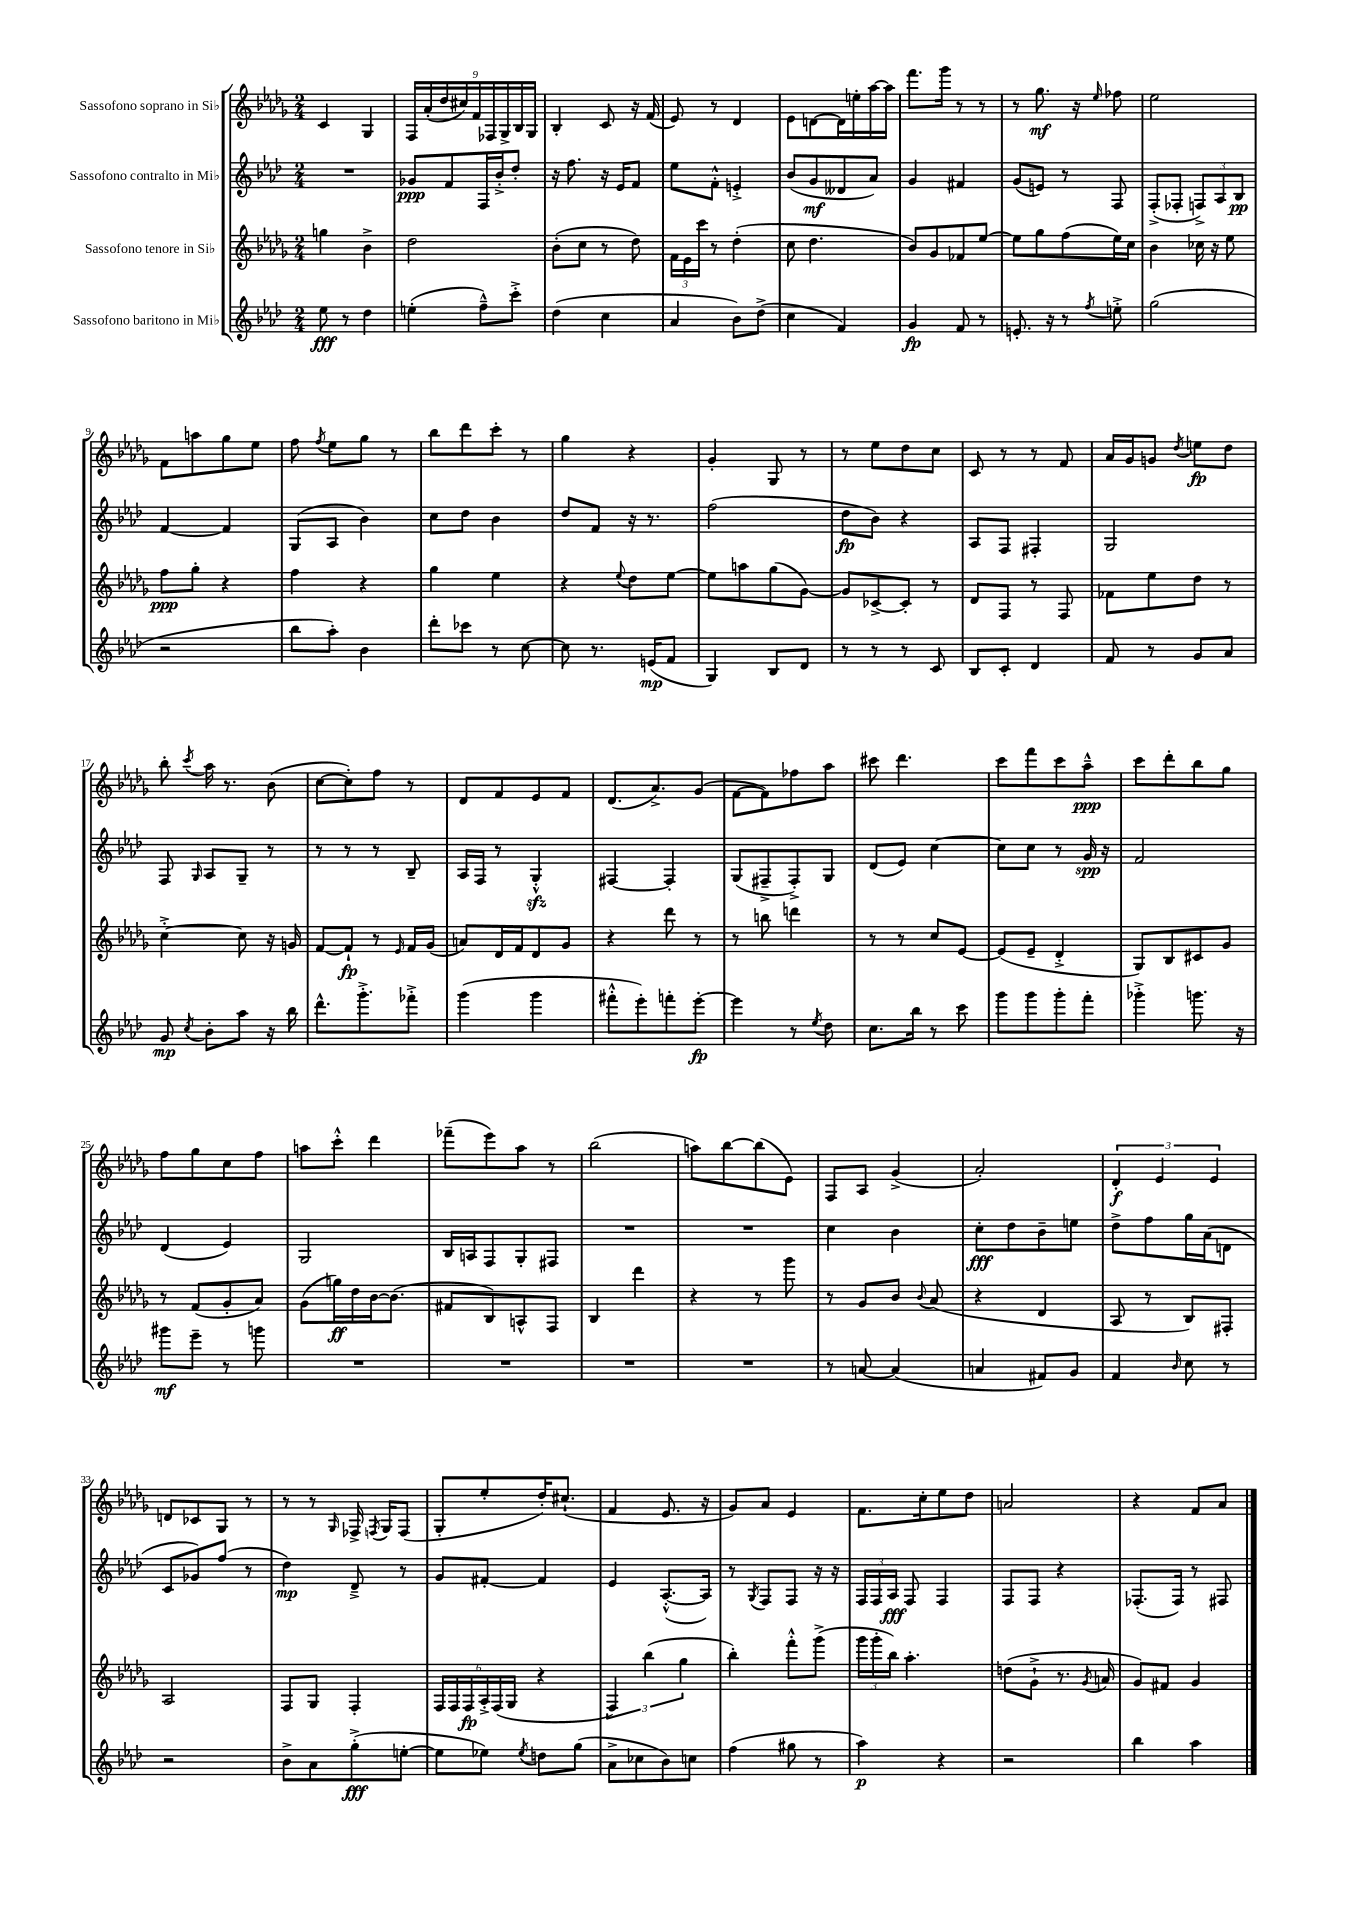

**kern	**dynam	**kern	**dynam	**kern	**dynam	**kern	**dynam
*part4	*part4	*part3	*part3	*part2	*part2	*part1	*part1
*staff4	*staff4	*staff3	*staff3	*staff2	*staff2	*staff1	*staff1
*I"Sassofono baritono in Mi♭	*	*I"Sassofono tenore in Si♭	*	*I"Sassofono contralto in Mi♭	*	*I"Sassofono soprano in Si♭	*
*clefG2	*	*clefG2	*	*clefG2	*	*clefG2	*
*k[b-e-a-d-]	*	*k[b-e-a-d-g-]	*	*k[b-e-a-d-]	*	*k[b-e-a-d-g-]	*
*M2/4	*	*M2/4	*	*M2/4	*	*M2/4	*
=1	=1	=1	=1	=1	=1	=1	=1
8ee-\	fff	4ggn\	.	2r	.	4c/	.
8r	.	.	.	.	.	.	.
4dd-\	.	4b-^\	.	.	.	4G-/	.
=2	=2	=2	=2	=2	=2	=2	=2
(4een'\	.	2dd-\	.	8g-X/L	ppp	18F/LL	.
.	.	.	.	.	.	(18a-'/	.
.	.	.	.	.	.	18dd-/	.
.	.	.	.	8f/	.	.	.
.	.	.	.	.	.	18cc#X/)	.
.	.	.	.	.	.	18f/	.
8ff~^^\L)	.	.	.	16F/L	.	.	.
.	.	.	.	.	.	18F-X/	.
.	.	.	.	16b-'^/J	.	.	.
.	.	.	.	.	.	18G-^/	.
8ccc'^\J	.	.	.	8dd-'/J	.	.	.
.	.	.	.	.	.	18B-/	.
.	.	.	.	.	.	18G-/JJ	.
=3	=3	=3	=3	=3	=3	=3	=3
(4dd-\	.	(8b-'\L	.	16r	.	4B-'/	.
.	.	.	.	8.ff\	.	.	.
.	.	8cc\J	.	.	.	.	.
4cc\	.	8r	.	16r	.	8c/	.
.	.	.	.	16e-/KL	.	.	.
.	.	8dd-\)	.	8f/J	.	16r	.
.	.	.	.	.	.	(16f/	.
=4	=4	=4	=4	=4	=4	=4	=4
4a-/	.	24f\LL	.	8ee-\L	.	8e-/)	.
.	.	24e-\	.	.	.	.	.
.	.	24ccc\JJ	.	.	.	.	.
.	.	8r	.	8f'^^\J	.	8r	.
8b-\L)	.	(4dd-'\	.	4en'^/	.	4d-/	.
(8dd-^\J	.	.	.	.	.	.	.
=5	=5	=5	=5	=5	=5	=5	=5
4cc\	.	8cc\	.	(8b-/L	.	8e-\L	.
.	.	4.dd-\	.	8g/	mf	[8dn\	.
4f/)	.	.	.	8d--X/	.	16d\L]	.
.	.	.	.	.	.	16een'\	.
.	.	.	.	8a-/J)	.	[16aa-\	.
.	.	.	.	.	.	16aa-\JJ]	.
=6	=6	=6	=6	=6	=6	=6	=6
4g/	fp	8b-/L)	.	4g/	.	8.fff\L	.
.	.	8g-/	.	.	.	.	.
.	.	.	.	.	.	16ggg-\Jk	.
8f/	.	8f-X/	.	4f#X/	.	8r	.
8r	.	[8ee-/J	.	.	.	8r	.
=7	=7	=7	=7	=7	=7	=7	=7
8.en'/	.	8ee-\L]	.	(8g/L	.	8r	.
.	.	8gg-\	.	8en/J)	.	8.gg-\	mf
16r	.	.	.	.	.	.	.
8r	.	(8ff\	.	8r	.	.	.
.	.	.	.	.	.	16r	.
8qff/	.	.	.	.	.	16qqee-/	.
8een'^\	.	16ee-\L)	.	8F/	.	8ff-X\	.
.	.	16cc\JJ	.	.	.	.	.
=8	=8	=8	=8	=8	=8	=8	=8
(2gg\	.	4b-\	.	(8F'^/L	.	2ee-\	.
.	.	.	.	8F-X'/J	.	.	.
.	.	16cc-X\	.	12Fn^/L)	.	.	.
.	.	16r	.	.	.	.	.
.	.	.	.	12A-/	.	.	.
.	.	8ee-\	.	.	.	.	.
.	.	.	.	12B-/J	pp	.	.
!!LO:LB:g=z
=9	=9	=9	=9	=9	=9	=9	=9
2r	.	8ff\L	ppp	[4f/	.	8f\L	.
.	.	8gg-'\J	.	.	.	8aan\	.
.	.	4r	.	4f/]	.	8gg-\	.
.	.	.	.	.	.	8ee-\J	.
=10	=10	=10	=10	=10	=10	=10	=10
8bb-\L	.	4ff\	.	(8G/L	.	8ff\	.
.	.	.	.	.	.	8qff/	.
8aa-'\J)	.	.	.	8A-/J	.	8ee-\L	.
4b-\	.	4r	.	4b-\)	.	8gg-\J	.
.	.	.	.	.	.	8r	.
=11	=11	=11	=11	=11	=11	=11	=11
8ddd-'\L	.	4gg-\	.	8cc\L	.	8bb-\L	.
8ccc-X\J	.	.	.	8dd-\J	.	8ddd-\	.
8r	.	4ee-\	.	4b-\	.	8ccc'\J	.
[8cc\	.	.	.	.	.	8r	.
=12	=12	=12	=12	=12	=12	=12	=12
8cc\]	.	4r	.	8dd-/L	.	4gg-\	.
8.r	.	.	.	8f/J	.	.	.
.	.	8qqee-/	.	.	.	.	.
.	.	8dd-\L	.	16r	.	4r	.
(16en/KL	mp	.	.	8.r	.	.	.
8f/J	.	[8ee-\J	.	.	.	.	.
=13	=13	=13	=13	=13	=13	=13	=13
4G/)	.	8ee-\L]	.	(2ff\	.	4g-'/	.
.	.	8aan\	.	.	.	.	.
8B-/L	.	(8gg-\	.	.	.	8G-/	.
8d-/J	.	[8g-\J)	.	.	.	8r	.
=14	=14	=14	=14	=14	=14	=14	=14
8r	.	8g-/L]	.	8dd-\L	fp	8r	.
8r	.	[8c-X^/	.	8b-\J)	.	8ee-\L	.
8r	.	8c-'/J]	.	4r	.	8dd-\	.
8c/	.	8r	.	.	.	8cc\J	.
=15	=15	=15	=15	=15	=15	=15	=15
8B-/L	.	8d-/L	.	8A-/L	.	8c/	.
8c'/J	.	8F/J	.	8F/J	.	8r	.
4d-/	.	8r	.	4F#X'/	.	8r	.
.	.	8F/	.	.	.	8f/	.
=16	=16	=16	=16	=16	=16	=16	=16
8f/	.	8f-X\L	.	2G/	.	16a-/LL	.
.	.	.	.	.	.	16g-/J	.
8r	.	8ee-\	.	.	.	8gn/J	.
.	.	.	.	.	.	8qdd-/	.
8g/L	.	8dd-\J	.	.	.	8een\L	fp
8a-/J	.	8r	.	.	.	8dd-\J	.
!!LO:LB:g=z
=17	=17	=17	=17	=17	=17	=17	=17
8g/	mp	[4cc'^\	.	8F/	.	8bb-'\	.
8qcc/	.	.	.	16qqG/	.	8qccc/	.
8b-'\L	.	.	.	8A-/L	.	16aa-\	.
.	.	.	.	.	.	8.r	.
8aa-\J	.	8cc\]	.	8G~/J	.	.	.
16r	.	16r	.	8r	.	(8b-\	.
16bb-\	.	16gn/	.	.	.	.	.
=18	=18	=18	=18	=18	=18	=18	=18
8.ddd-^^\L	.	[8f/L	.	8r	.	[8cc\L	.
.	.	8f`/J]	fp	8r	.	8cc'\])	.
8.ggg'^\	.	.	.	.	.	.	.
.	.	8r	.	8r	.	8ff\J	.
.	.	16qqe-/	.	.	.	.	.
8fff-X'^\J	.	16f/LL	.	8B-~/	.	8r	.
.	.	(16g-/JJ	.	.	.	.	.
=19	=19	=19	=19	=19	=19	=19	=19
(4ggg\	.	8an/L)	.	16A-/LL	.	8d-/L	.
.	.	.	.	16F/JJ	.	.	.
.	.	16d-/L	.	8r	.	8f/	.
.	.	16f/J	.	.	.	.	.
4ggg\	.	8d-/	.	4Gzz'^^/	.	8e-/	.
.	.	8g-/J	.	.	.	8f/J	.
=20	=20	=20	=20	=20	=20	=20	=20
8fff#X'^^\L	.	4r	.	[4F#X/	.	(8.d-/L	.
8eee-'\)	.	.	.	.	.	.	.
.	.	.	.	.	.	8.a-^/)	.
8fffn'\	.	8ddd-\	.	4F#'/]	.	.	.
[8eee-'\J	fp	8r	.	.	.	(8g-/J	.
=21	=21	=21	=21	=21	=21	=21	=21
4eee-\]	.	8r	.	(8G/L	.	[8f\L	.
.	.	8bbn\	.	8F#X~^/	.	8f\])	.
8r	.	4dddn\	.	8F#'^/)	.	8ff-X\	.
8qee-/	.	.	.	.	.	.	.
8dd-\	.	.	.	8G/J	.	8aa-\J	.
=22	=22	=22	=22	=22	=22	=22	=22
8.cc\L	.	8r	.	(8d-/L	.	8ccc#X\	.
.	.	8r	.	8e-/J)	.	4.ddd-\	.
16bb-\Jk	.	.	.	.	.	.	.
8r	.	8cc/L	.	[4cc\	.	.	.
8ccc\	.	[8e-/J	.	.	.	.	.
=23	=23	=23	=23	=23	=23	=23	=23
8ggg\L	.	(8e-/L]	.	8cc\L]	.	8ccc\L	.
8ggg\	.	8e-~/J	.	8cc\J	.	8fff\	.
8ggg'\	.	4d-'^/	.	8r	.	8ccc\	.
8fff'\J	.	.	.	16g/	spp	8aa-~^^\J	ppp
.	.	.	.	16r	.	.	.
=24	=24	=24	=24	=24	=24	=24	=24
4ggg-X'^\	.	8G-/L)	.	2f/	.	8ccc\L	.
.	.	8B-/	.	.	.	8ddd-'\	.
8.gggn\	.	8c#X/	.	.	.	8bb-\	.
.	.	8g-/J	.	.	.	8gg-\J	.
16r	.	.	.	.	.	.	.
!!LO:LB:g=z
=25	=25	=25	=25	=25	=25	=25	=25
8ggg#X\L	mf	8r	.	(4d-/	.	8ff\L	.
8eee-~\J	.	(8f/L	.	.	.	8gg-\	.
8r	.	8g-'/	.	4e-/)	.	8cc\	.
8gggn\	.	8a-/J)	.	.	.	8ff\J	.
=26	=26	=26	=26	=26	=26	=26	=26
2r	.	(8g-\L	.	2G/	.	8aan\L	.
.	.	16ggn\L)	ff	.	.	8ccc'^^\J	.
.	.	16dd-\	.	.	.	.	.
.	.	[16b-\J	.	.	.	4ddd-\	.
.	.	(8.b-\J]	.	.	.	.	.
=27	=27	=27	=27	=27	=27	=27	=27
2r	.	8f#X/L	.	16B-/LL	.	(8fff-X~\L	.
.	.	.	.	16An/J	.	.	.
.	.	8B-/)	.	8F/	.	8eee-\)	.
.	.	8An^^/	.	8G'/	.	8aa-\J	.
.	.	8F/J	.	8F#X/J	.	8r	.
=28	=28	=28	=28	=28	=28	=28	=28
2r	.	4B-/	.	2r	.	(2bb-\	.
.	.	4ddd-\	.	.	.	.	.
=29	=29	=29	=29	=29	=29	=29	=29
2r	.	4r	.	2r	.	8aan\L)	.
.	.	.	.	.	.	[8bb-\	.
.	.	8r	.	.	.	(8bb-\]	.
.	.	8ggg-\	.	.	.	8e-\J)	.
=30	=30	=30	=30	=30	=30	=30	=30
8r	.	8r	.	4cc\	.	8F/L	.
[8an/	.	8g-/L	.	.	.	8A-/J	.
(4a/]	.	8b-/J	.	4b-\	.	(4g-^/	.
.	.	8qqb-/	.	.	.	.	.
.	.	(8a-/	.	.	.	.	.
=31	=31	=31	=31	=31	=31	=31	=31
4an/	.	4r	.	8cc'\L	fff	2a-'/)	.
.	.	.	.	8dd-\	.	.	.
8f#X/L)	.	4d-/	.	8b-~\	.	.	.
8g/J	.	.	.	8een\J	.	.	.
=32	=32	=32	=32	=32	=32	=32	=32
4f/	.	8A-/	.	8dd-^\L	.	6d-'/	f
.	.	8r	.	8ff\	.	.	.
.	.	.	.	.	.	6e-/	.
16qqb-/	.	.	.	.	.	.	.
8cc\	.	8B-/L)	.	16gg\L	.	.	.
.	.	.	.	(16a-\J	.	.	.
.	.	.	.	.	.	6e-/	.
8r	.	8F#X'/J	.	8dn\J	.	.	.
!!LO:LB:g=z
=33	=33	=33	=33	=33	=33	=33	=33
2r	.	2A-/	.	8c/L	.	8dn/L	.
.	.	.	.	8g-X/)	.	8c-X/	.
.	.	.	.	(8ff/J	.	8G-/J	.
.	.	.	.	8r	.	8r	.
=34	=34	=34	=34	=34	=34	=34	=34
8b-^\L	.	8F/L	.	4dd-\)	mp	8r	.
8a-\	.	8G-/J	.	.	.	8r	.
.	.	.	.	.	.	16qqG-/	.
(8gg'^\	fff	4F'/	.	8d-~^/	.	16F-X^/	.
.	.	.	.	.	.	8qFn/	.
.	.	.	.	.	.	16G-/KL	.
[8een'\J	.	.	.	8r	.	(8F/J	.
=35	=35	=35	=35	=35	=35	=35	=35
8ee\L]	.	24F/LL	.	8g/L	.	8G-'/L	.
.	.	24F/	.	.	.	.	.
.	.	24F/	fp	.	.	.	.
8ee-X\J)	.	24A-'^/	.	[8f#X'/J	.	8ee-'/	.
.	.	(24F/	.	.	.	.	.
.	.	24G-/JJ	.	.	.	.	.
8qee-/	.	.	.	.	.	.	.
8ddn\L	.	4r	.	4f#/]	.	16dd-'/K)	.
.	.	.	.	.	.	(8.cc#X`/J	.
(8gg\J	.	.	.	.	.	.	.
=36	=36	=36	=36	=36	=36	=36	=36
8a-^\L	.	6F/)	.	4e-/	.	4f/	.
8cc-X\	.	.	.	.	.	.	.
.	.	(6bb-\	.	.	.	.	.
8b-\)	.	.	.	([8.A-'^^/L	.	8.e-/	.
.	.	6gg-\	.	.	.	.	.
8ccn\J	.	.	.	.	.	.	.
.	.	.	.	16A-/Jk])	.	16r	.
=37	=37	=37	=37	=37	=37	=37	=37
(4ff\	.	4bb-'\)	.	8r	.	8g-/L)	.
.	.	.	.	8qG/	.	.	.
.	.	.	.	8F/L	.	8a-/J	.
8gg#X\	.	8fff'^^\L	.	8F/J	.	4e-/	.
8r	.	(8ggg-^\J	.	16r	.	.	.
.	.	.	.	16r	.	.	.
=38	=38	=38	=38	=38	=38	=38	=38
4aa-\)	p	24ggg-\LL	.	24F/LL	.	8.f\L	.
.	.	24ggg-'\	.	24F/	.	.	.
.	.	24bb-\JJ)	.	24A-/JJ	fff	.	.
.	.	4.aa-'\	.	8F/	.	.	.
.	.	.	.	.	.	16cc'\k	.
4r	.	.	.	4F/	.	8ee-\	.
.	.	.	.	.	.	8dd-\J	.
=39	=39	=39	=39	=39	=39	=39	=39
2r	.	(8ddn\L	.	8F/L	.	2an/	.
.	.	8g-`^\J	.	8F/J	.	.	.
.	.	8.r	.	4r	.	.	.
.	.	8qg-/	.	.	.	.	.
.	.	16an/	.	.	.	.	.
=40	=40	=40	=40	=40	=40	=40	=40
4bb-\	.	8g-/L)	.	(8.F-X'/L	.	4r	.
.	.	8f#X/J	.	.	.	.	.
.	.	.	.	16F-/Jk)	.	.	.
4aa-\	.	4g-/	.	8r	.	8f/L	.
.	.	.	.	8F#X/	.	8a-/J	.
==	==	==	==	==	==	==	==
*-	*-	*-	*-	*-	*-	*-	*-
